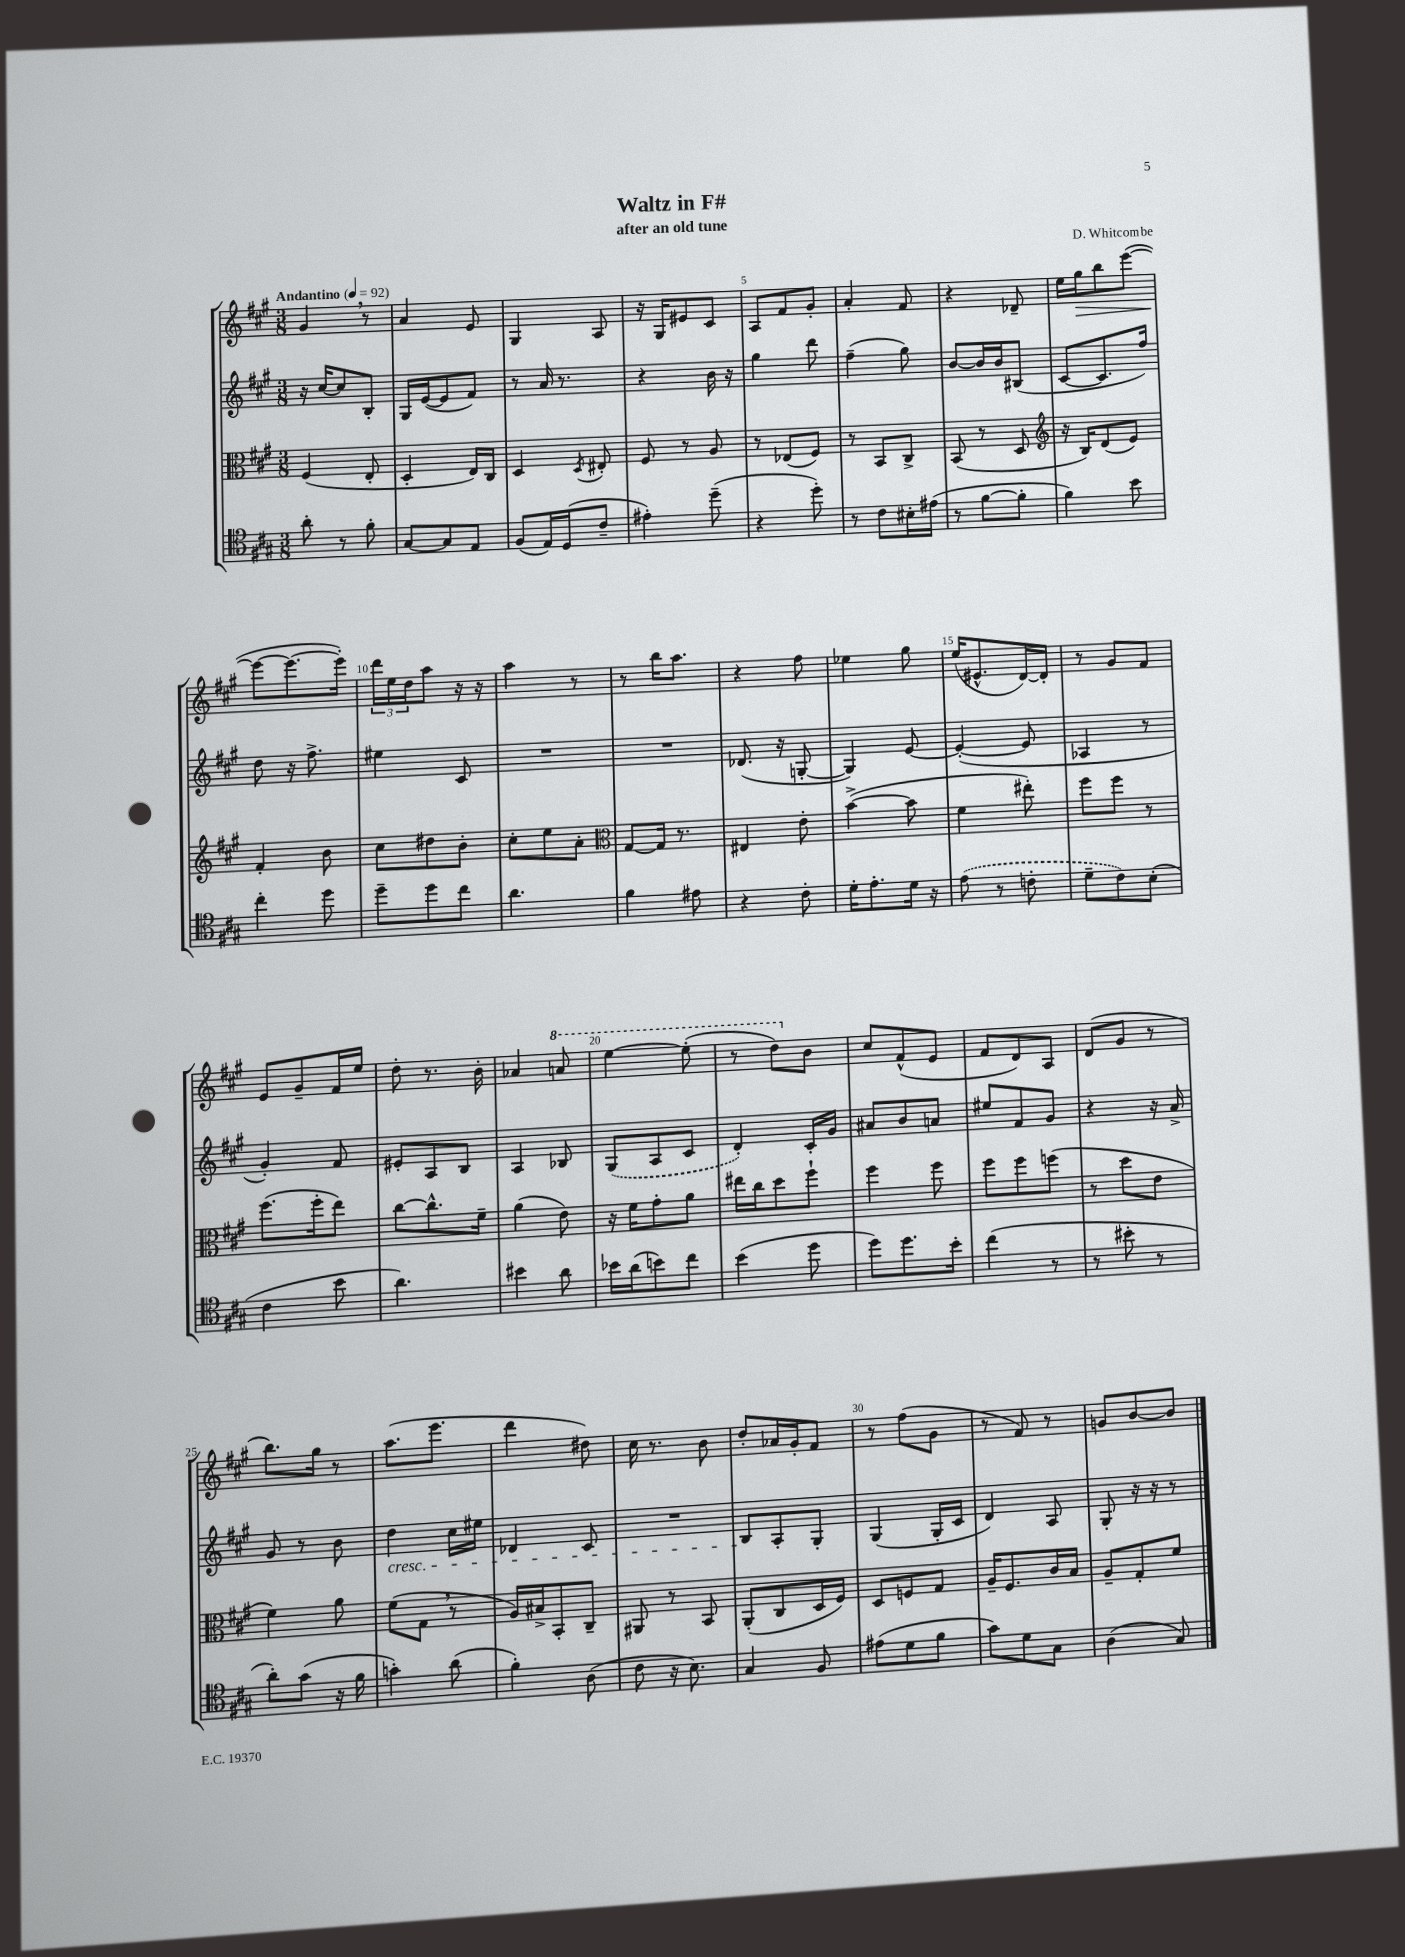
\header { title = "Waltz in F#" composer = "D. Whitcombe" subtitle = "after an old tune" }
<<
\new StaffGroup <<
\new Staff = "s0" {
    \clef treble \key a \major \numericTimeSignature \time 3/8 \tempo "Andantino" 4 = 92
    gis'4 \breathe r8 |
    a'4 e'8 |
    gis4 a8 |
    r16 gis16 eis'8 cis'8 |
    a8 fis'8 gis'8-. |
    a'4-. fis'8 |
    r4 des'8-- |
    e''16 gis''16\> b''8 e'''8~( |
    e'''8~\! e'''8.~ e'''16-.) |
    \tuplet 3/2 { d'''16 e''16 d''16 } a''8 r16 r16 |
    a''4 r8 |
    r8 b''16 a''8. |
    r4 fis''8 |
    ees''4 gis''8 |
    e''16( eis'8.-^ d'16~) d'16-. |
    r8 gis'8 fis'8 |
    e'8 gis'8-- fis'16 e''16 |
    d''8-. r8. b'16-. |
    aes'4 \ottava #1 a''!8 |
    e'''4~ e'''8-.( |
    r8 d'''8) \ottava #0 b'8 |
    cis''8 fis'8-^( e'8 |
    fis'8 d'8) a8 |
    d'8( gis'8 r8 |
    b''8.) gis''16 r8 |
    a''8.( e'''8. |
    d'''4 dis''8) |
    cis''16 r8. b'8 |
    d''8-. aes'16 gis'16-. fis'8 |
    r8 fis''8( gis'8 |
    r8 fis'8) r8 |
    g'8 b'8~ b'8 \bar "|." |
}
\new Staff = "s1" {
    \clef treble \key a \major \numericTimeSignature \time 3/8
    r16 cis''16~ cis''8 b8-. |
    gis16 e'16~( e'8 fis'8) |
    r8 a'16 r8. |
    r4 b'16 r16 |
    gis''4 d'''8 |
    fis''4--( gis''8) |
    b'8~ b'16 b'16 bis8( |
    cis'8~ cis'8. fis''16) |
    d''8 r16 fis''8.-> |
    eis''4 cis'8 |
    R4. |
    R4. |
    des'8.( r16 g8~-. |
    g4) e'8~ |
    e'4~-.( e'8 |
    aes4 r8 |
    gis'4-.) fis'8 |
    eis'8-. a8 b8 |
    a4 bes8 |
    \once \slurDashed gis8( a8 cis'8 |
    d'4-.) cis'16-. gis'16 |
    ais'8 b'8 a'8 |
    eis''8 fis'8 gis'8 |
    r4 r16 a'16-> |
    gis'8 r8 b'8 |
    d''4\cresc cis''16 eis''16 |
    des'4 cis'8 |
    R4. |
    b8\! a8-. gis8-. |
    gis4( gis16-. cis'16 |
    d'4) a8 |
    gis8-. r16 r16 r8 \bar "|." |
}
\new Staff = "s2" {
    \clef alto \key a \major \numericTimeSignature \time 3/8
    fis4( e8-. |
    d4-. e16) cis16 |
    d4 \acciaccatura { d8 } eis8-. |
    fis8 r8 a8 |
    r8 ees8( fis8) |
    r8 b,8 cis8-> |
    b,8( r8 d8 |
    \clef treble r16 b16) d'8( e'8) |
    fis'4-. b'8 |
    cis''8 dis''8 b'8-. |
    cis''8-. e''8 a'8-. |
    \clef alto gis8~ gis16 r8. |
    eis4 e'8-. |
    b'4~->( b'8 |
    fis'4 eis''8-.) |
    fis''8 fis''8 r8 |
    fis''8.( fis''16-. e''8) |
    cis''8~ cis''8.-^ fis'16-- |
    a'4( e'8) |
    r16 fis'16 gis'8-. a'8 |
    eis''16 cis''16 d''8 fis''8-! |
    fis''4 fis''8 |
    fis''8 fis''8 f''8( |
    r8 d''8 e'8 |
    fis'4) a'8 |
    fis'8( gis8 \breathe r8 |
    a16) bis16-> b,8-. cis8-- |
    ais,8 r8 b,8 |
    a,8-.( cis8 d16 fis16) |
    d8 f8 gis8 |
    a16-- fis8. cis'16 b16 |
    a8-- gis8-. fis'8 \bar "|." |
}
\new Staff = "s3" {
    \clef tenor \key a \major \numericTimeSignature \time 3/8
    a'8-. r8 fis'8-. |
    gis8~ gis8 e8 |
    fis8( e16) d16( cis'8-- |
    eis'4-.) d''8--( |
    r4 d''8-.) |
    r8 cis'8 bis16-. eis'16( |
    r8 fis'8~ fis'8-. |
    fis'4) b'8 |
    cis''4-. d''8 |
    d''8-- d''8 cis''8 |
    a'4. |
    fis'4 eis'8 |
    r4 cis'8-. |
    d'16-. e'8.-. d'16 r16 |
    \once \slurDashed e'8( r8 c'8-. |
    d'8-- cis'8) b8-.( |
    cis'4 b'8 |
    a'4.) |
    bis'4 a'8 |
    bes'16 a'16( b'8) cis''8 |
    b'4( d''8 |
    d''8) d''8. b'16-. |
    cis''4( r8 |
    r8 bis'8-. r8 |
    a'8-.) gis'8( r16 fis'16 |
    g'4-.) a'8( |
    fis'4-.) a8( |
    cis'8 r16 b8.) |
    gis4 fis8 |
    eis'8( d'8 fis'8 |
    gis'8) d'8 gis8 |
    a4( gis8) \bar "|." |
}
>>
>>
\layout { \context { \Score \override BarNumber.break-visibility = ##(#f #t #t) barNumberVisibility = #(every-nth-bar-number-visible 5) } }
